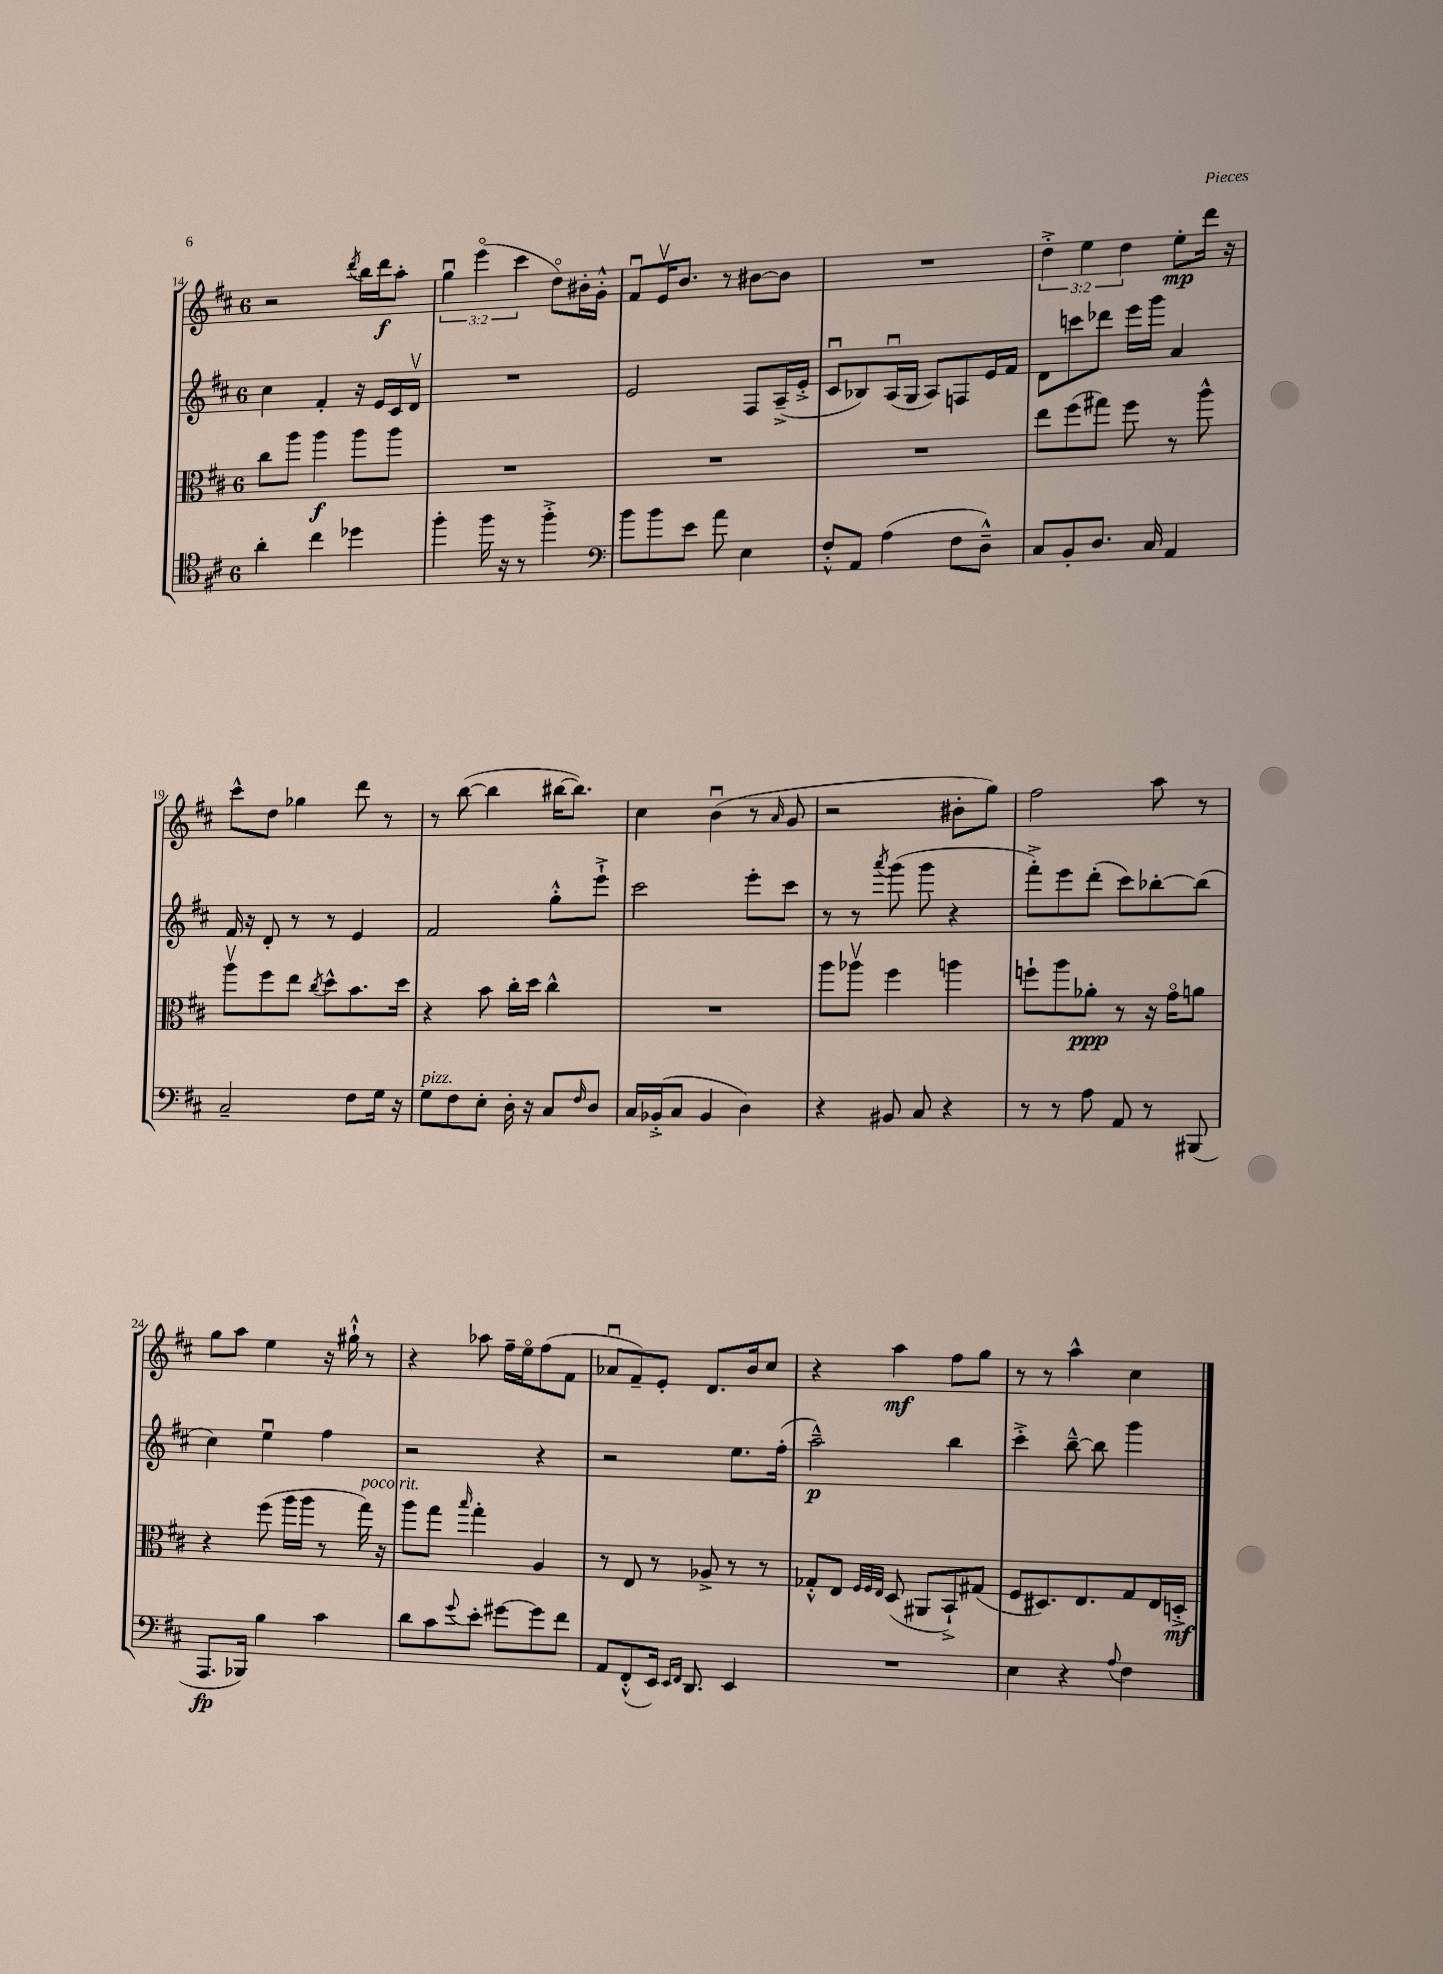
<<
\new StaffGroup <<
\new Staff = "s0" {
    \clef treble \key d \major \once \override Staff.TimeSignature.style = #'single-digit \time 6/8 \override Staff.TupletNumber.text = #tuplet-number::calc-fraction-text
    r2 \acciaccatura { d'''8 } b''16 d'''16\f a''8-. |
    \tuplet 3/2 { g''4\downbow e'''4\flageolet( cis'''4 } d''8\flageolet) bis'16-. g'16-.-^ |
    fis'8\downbow e'16\upbow b'8. r8 bis'8~ bis'8 |
    R2. |
    \tuplet 3/2 { d''4-.-> e''4 d''4 } e''8-.\mp d'''16 r16 |
    cis'''8-^ d''8 ges''4 d'''8 r8 |
    r8 b''8~( b''4 bis''16~ bis''8.) |
    cis''4 b'4\downbow( r8 \grace { a'16 } g'8 |
    r2 bis'8-. g''8) |
    fis''2 a''8 r8 |
    g''8 a''8 e''4 r16 gis''16-!-^ r8 |
    r4 aes''8 fis''16-- e''16\flageolet fis''8( fis'8 |
    aes'8\downbow fis'8--) e'8-. d'8. b'16 cis''8 |
    r4 a''4\mf fis''8 g''8 |
    r8 r8 a''4-^ cis''4 \bar "|." |
}
\new Staff = "s1" {
    \clef treble \key d \major \once \override Staff.TimeSignature.style = #'single-digit \time 6/8
    cis''4 fis'4-. r16 e'16 cis'16 d'16\upbow |
    R2. |
    e'2 fis8 a16--->( e'16-.-> |
    cis'8\downbow bes8) a16\downbow( g16 a8) f8 e'16 fis'16 |
    d'8 c'''8 des'''8 e'''16 g'''16 a'4 |
    fis'16 r16 d'8-. r8 r8 e'4 |
    fis'2 g''8-.-^ e'''8-!-> |
    cis'''2 e'''8-. cis'''8 |
    r8 r8 \acciaccatura { a'''8 } g'''8( g'''8 r4 |
    fis'''8-.->) e'''8 d'''8-.( cis'''8) bes''8~-. bes''8( |
    cis''4) e''4\downbow fis''4 |
    r2 r4 |
    r2 e''8. fis''16-.( |
    a''2---^\p) b''4 |
    cis'''4-.-> b''8~---^ b''8 g'''4 \bar "|." |
}
\new Staff = "s2" {
    \clef alto \key d \major \once \override Staff.TimeSignature.style = #'single-digit \time 6/8
    cis''8 a''8 a''4\f a''8 a''8 |
    R2. |
    R2. |
    R2. |
    e''8 fis''8( gis''8) fis''8 r8 a''8-^ |
    a''8\upbow fis''8 e''8 \acciaccatura { cis''8 } d''8-^ b'8. d''16 |
    r4 b'8 cis''16-. d''16 cis''4-^ |
    R2. |
    a''8 aes''8\upbow fis''4 a''4 |
    f''8-! a''8 aes'8-.\ppp r8 r16 g'16\flageolet a'8 |
    r4 fis''8( a''16 a''16 r8 g''16^\markup { \italic "poco rit." }) r16 |
    a''8 g''8 \grace { b''16 } g''4-. a4 |
    r8 e8 r8 aes8-> r8 r8 |
    ges8-.-^ e8 \grace { fis32 fis32 e32 } d8( ais,8 b,8-!->) gis8( |
    fis8 dis8.) e8. g8 e16 d16-.->\mf \bar "|." |
}
\new Staff = "s3" {
    \clef tenor \key d \major \once \override Staff.TimeSignature.style = #'single-digit \time 6/8
    a'4-. cis''4 des''4 |
    fis''4-. fis''16 r16 r8 fis''4-.-> |
    \clef bass b'8 b'8 e'8 a'8 e4 |
    fis8-.-^ a,8 a4( fis8 d8---^) |
    cis8 b,8-. d8. cis16 a,4 |
    cis2-- fis8 g16 r16 |
    g8^\markup { \italic "pizz." } fis8 e8-. d16-. r16 cis8 \grace { fis16 } d8 |
    cis16 bes,16-.->( cis8 bes,4 d4) |
    r4 bis,8 cis8 r4 |
    r8 r8 a8 a,8 r8 bis,,8( |
    a,,8.\fp bes,,16) b4 cis'4 |
    d'8 cis'8 \appoggiatura { g'8 } e'8-. gis'8~ gis'8 fis'8 |
    a,8 fis,8-.-^( e,16) \grace { e,16 fis,16 } d,8. e,4 |
    R2. |
    e4 r4 \appoggiatura { a8 } fis4 \bar "|." |
}
>>
>>
\layout { \context { \Score currentBarNumber = #14 } }
